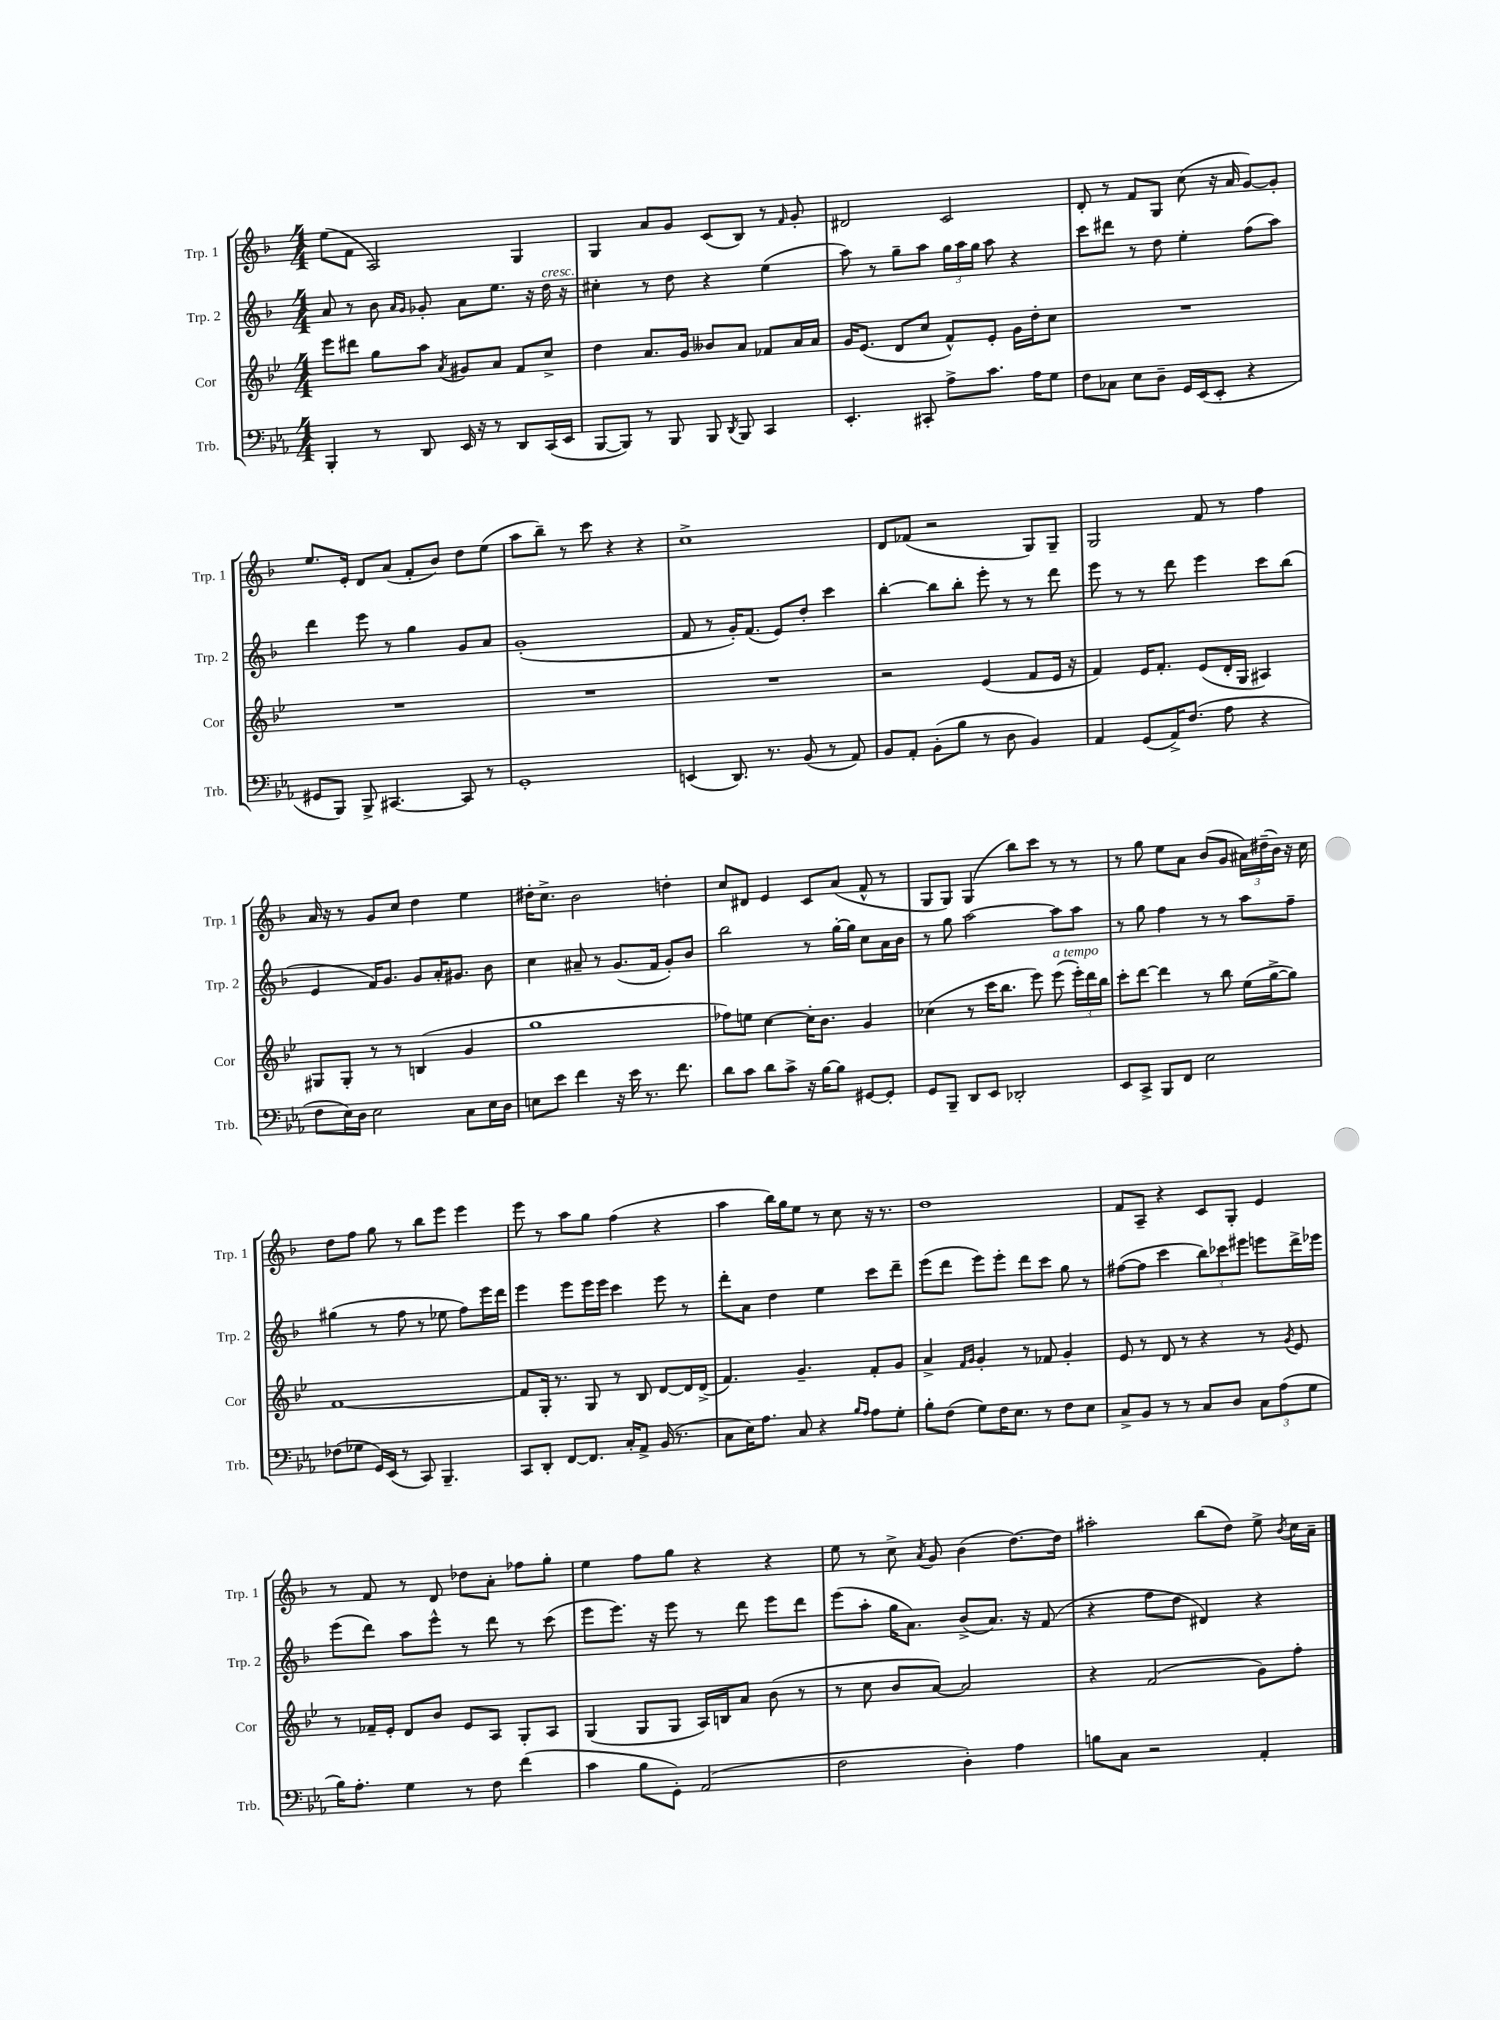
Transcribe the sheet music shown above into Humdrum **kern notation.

**kern	**kern	**kern	**kern
*staff4	*staff3	*staff2	*staff1
*clefF4	*clefG2	*clefG2	*clefG2
*k[b-e-a-]	*k[b-e-]	*k[b-]	*k[b-]
*M4/4	*M4/4	*M4/4	*M4/4
4BBB-'	8eee-	8a	(8ee
.	8ddd#	8r	8f
8r	8gg	8b-	2A)
.	.	16qqa	.
.	.	16qqg	.
8DD	8aa	8g-'	.
.	8qa	.	.
16EE-	8g#	8a	.
16r	.	.	.
8r	8a	8.ee	.
8DD	8f	.	4G
.	.	16r	.
(16CC	8cc^	16dd	.
16EE-	.	16r	.
=	=	=	=
[8BBB-	4dd	4cc#'	4G
8BBB-])	.	.	.
8r	8.a	8r	8a
8BBB-	.	8dd	8g
.	16g	.	.
8BBB-	8b--	4r	(8c
8qDD	.	.	.
8BBB-	8a	.	8B-)
4CC	8f-	(4ee	8r
.	.	.	16qqf
.	16a	.	8g'
.	16a	.	.
=	=	=	=
4.EE-'	16g	8aa)	2d#
.	(8.e-	.	.
.	.	8r	.
.	8d	8gg~	.
8CC#'	8cc	8aa	.
8A-^	8f^^)	24gg	2c
.	.	24aa	.
.	.	24gg	.
8.c	8e-'	8aa	.
.	16g	4r	.
16A-	16dd'	.	.
8G	8cc	.	.
=	=	=	=
8F	1r	8ccc	8d'
8C-	.	8ddd#	8r
8E-	.	8r	8f
8D~	.	8dd	8G
16GG	.	4ee'	(8cc
(16EE-	.	.	.
8EE-'	.	.	16r
.	.	.	16a
4r	.	(8ff	[8g)
.	.	8aa)	8g']
=	=	=	=
8GG#	1r	4ddd	8.ee
8BBB-)	.	.	.
.	.	.	16e'
8BBB-^	.	8eee	8d
[4.CC#	.	8r	(8a
.	.	4gg	8f'
.	.	.	8b-)
8CC#]	.	8g	8dd
8r	.	8a	(8ee
=	=	=	=
1GG'	1r	(1g'	8aa
.	.	.	8bb-~)
.	.	.	8r
.	.	.	8ccc
.	.	.	4r
.	.	.	4r
=	=	=	=
(4EE	1r	8f	1cc^
.	.	8r	.
8.DD)	.	16g')	.
.	.	(8.f	.
8.r	.	.	.
.	.	8e)	.
(8BB-	.	8dd'	.
8r	.	4ccc	.
8AA-)	.	.	.
=	=	=	=
8BB-	2r	[4bb-'	8d
8AA-'	.	.	(8f-
(8BB-'	.	8bb-]	2r
8B-	.	8bb-'	.
8r	(4e-	8eee'	.
8D	.	8r	.
4BB-)	8f	8r	8G)
.	16e-	8ddd	8G~
.	16r	.	.
=	=	=	=
4AA-	4f)	8eee	2G
.	.	8r	.
(8GG	16e-	8r	.
.	8.f'	.	.
16AA-^)	.	8ddd	.
(8.F	.	.	.
.	(8e-	4eee	8f
8A-	16d'	.	8r
.	16G	.	.
4r	4A#)	8ccc	4ff
.	.	(8bb-	.
=	=	=	=
8F	8G#	4e	16a
.	.	.	16r
16E-)	8G#'	.	8r
16D	.	.	.
2E-	8r	16f)	8g
.	.	8.g	.
.	8r	.	8cc
.	(4B	8g	4dd
.	.	16a'	.
.	.	8.g#	.
8C	4g	.	4ee
16E-	.	8b-	.
16D	.	.	.
=	=	=	=
8E	1gg	4cc	16dd#'
.	.	.	8.cc^
8e-	.	.	.
4f	.	8a#~	2b-
.	.	8r	.
16r	.	(8.g	.
16e-	.	.	.
8.r	.	.	.
.	.	16f	.
.	.	8g')	4dd'
8.f	.	.	.
.	.	8b-	.
=	=	=	=
8d	8ff-)	2bb-	8cc
8c	8ee	.	8d#
8d	[4cc	.	4e
8c^	.	.	.
16r	16cc']	8r	8c
[16B-	8.b-	.	.
8B-]	.	[16gg'	(8a
.	.	16gg]	.
[8GG#	4g	8cc	8f^^
8GG#']	.	16a	8r
.	.	16b-	.
=	=	=	=
8GG	(4cc-	8r	8G
8BBB-~	.	8gg	8G)
8DD	8r	[2aa	(4G
8EE-	16ccc	.	.
.	8.bb-	.	.
2DD-'	.	.	8bb-)
.	8eee-)	.	8ccc
.	(8eee-	8aa]	8r
.	24eee-')	8aa	8r
.	24ddd	.	.
.	24bb-	.	.
=	=	=	=
8EE-	8ccc'	8r	8r
8CC^	[8ddd	8gg	8gg
8BBB-	4ddd]	4ff	8ee
8FF	.	.	8a
2E-	8r	8r	(8b-
.	8bb-	8r	8g
.	(16ee-	8aa	24a#)
.	.	.	(24dd#~
.	[16gg^	.	.
.	.	.	24b-)
.	8gg])	8ff~	16r
.	.	.	16cc
=	=	=	=
(8F-	[1f	(4gg#	8dd
8G-	.	.	8ff
16GG)	.	8r	8gg
(16EE-	.	.	.
8r	.	8ff	8r
8CC)	.	8r	8bb-
4.BBB-~	.	8ee-	8eee
.	.	8ff)	4eee
.	.	16eee	.
.	.	16ddd	.
=	=	=	=
8CC	8f]	4eee	8eee
8DD'	16G'	.	8r
.	8.r	.	.
[8FF	.	8eee	8aa
8.FF]	8G	16eee	8gg
.	.	16eee	.
.	8r	4ccc	(4ff
16C'	.	.	.
8AA-^	8B-	.	.
(16BB-	[8d	8eee	4r
8.r	.	.	.
.	16d]	8r	.
.	(16d^	.	.
=	=	=	=
8C	4.f)	8ddd'	4aa
16E-)	.	8a	.
8.A-	.	.	.
.	.	4dd	16bb-)
.	.	.	16gg
8C	4.g~	.	8ee
4r	.	4ee	8r
.	.	.	8cc
16qqB-	.	.	.
16qqA-	.	.	.
8A-	8f'	8ccc	16r
.	.	.	8.r
8G'	8g	8ddd~	.
=	=	=	=
8B-'	4a^	(8eee	1dd
(8F	.	8ddd	.
.	16qqf	.	.
.	16qqg	.	.
8G)	4g'	8eee)	.
16F	.	8eee'	.
8.E-	.	.	.
.	8r	8ddd	.
8r	8f-	8ccc	.
8F	4g'	8gg	.
8E-	.	8r	.
=	=	=	=
8C^	8e-	([8ff#	8f
8BB-	8r	8ff#]	8A~
8r	8d	4ccc	4r
8r	8r	.	.
8C	4r	12bb-)	8c
.	.	12ccc-	.
8D	.	.	8G'
.	.	12eee#	.
12C	8r	8eee	4e
(12A-	.	.	.
.	8qg	.	.
.	8e-	16ddd^	.
12G	.	.	.
.	.	16eee-	.
=	=	=	=
16B-)	8r	(8eee	8r
8.A-'	.	.	.
.	16f-~	8ddd)	8f
.	16e-'	.	.
4G	8d	8aa	8r
.	8b-	8eee^^	8d
8r	8e-	8r	8dd-
8F	8A	8ddd	8a'
(4f	8G'	8r	8ff-
.	8A	(8ccc	8gg'
=	=	=	=
4c	(4G	8eee	4ee
.	.	8.eee)	.
8B-	8G	.	8ff
.	.	16r	.
8GG')	8G	8eee	8gg
(2AA-	16A)	8r	4r
.	16B	.	.
.	8a	8ddd	.
.	(8b-	8eee	4r
.	8r	8ddd	.
=	=	=	=
2F	8r	(8eee	8ee
.	8cc	8aa'	8r
.	8b-	16gg	8cc^
.	.	8.a)	.
.	.	.	8qa
.	[8a)	.	8g
4D')	2a]	(8b-^	(4b-
.	.	8.a)	.
4A-	.	.	[8.dd)
.	.	16r	.
.	.	(8f	.
.	.	.	16dd]
=	=	=	=
8B	4r	4r	2aa#'
8C	.	.	.
2r	(2f	8ff	.
.	.	8dd	.
.	.	4d#)	(8bb-
.	.	.	8dd)
4AA-'	8g)	4r	8ee^
.	.	.	8qb-
.	8ff'	.	16cc
.	.	.	16a~
==	==	==	==
*-	*-	*-	*-
